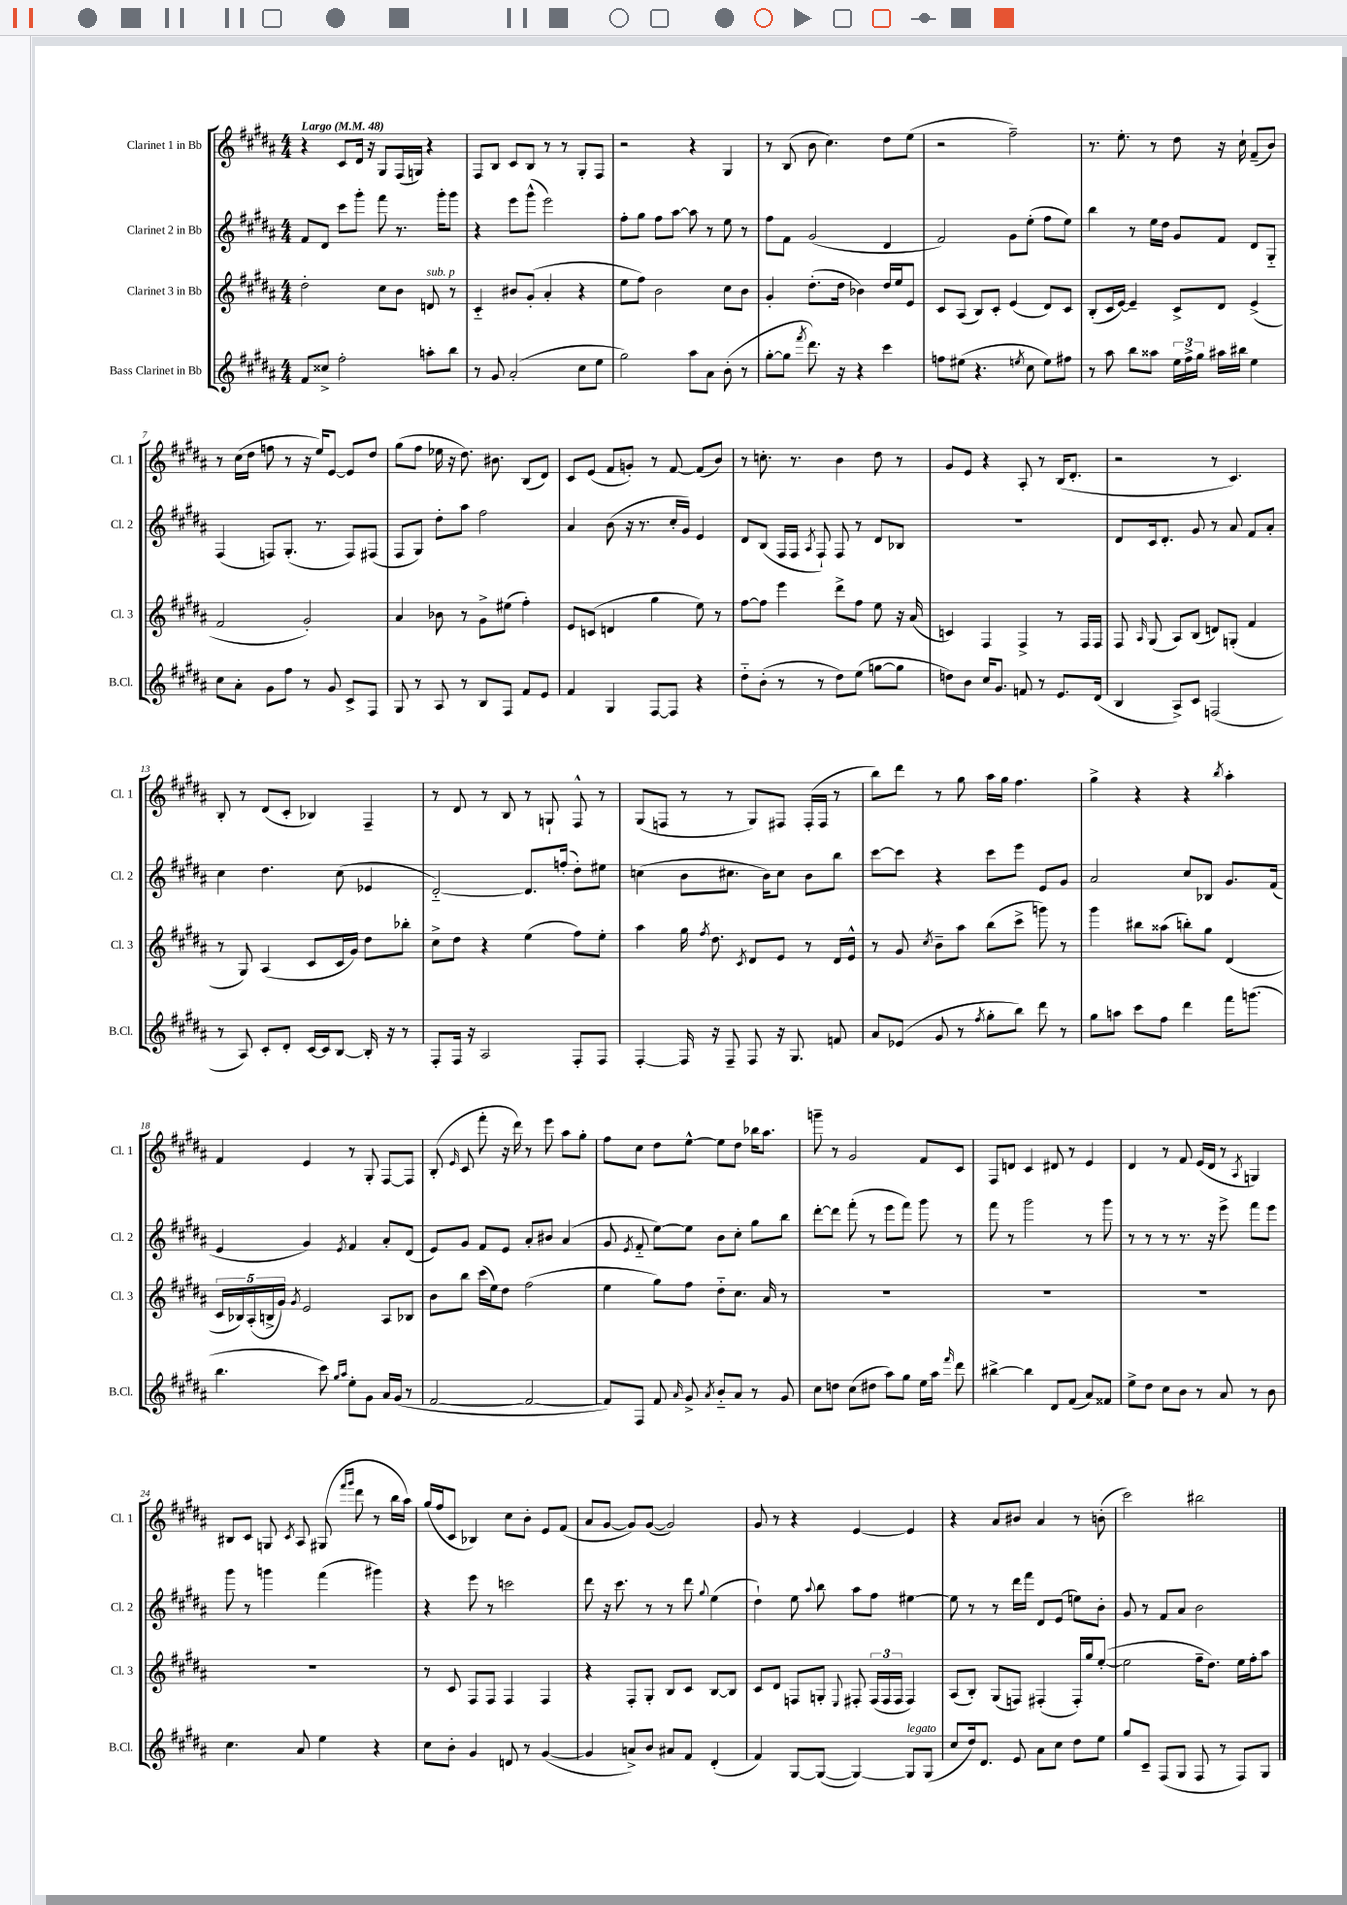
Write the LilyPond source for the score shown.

<<
\new StaffGroup <<
\new Staff = "s0" \with { instrumentName = "Clarinet 1 in Bb" shortInstrumentName = "Cl. 1" } {
    \clef treble \key b \major \numericTimeSignature \time 4/4 \tempo "Largo" 4 = 48
    \autoBeamOff r4 cis'8[ dis'16] r16 gis8[ fis16( g16]) r4 |
    fis8[ b8] cis'8[ b8] r8 r8 gis8[-. fis8] |
    r2 r4 gis4 |
    r8 b8( b'8 cis''4.) dis''8[ e''8]( |
    r2 fis''2--) |
    r8. e''8.-. r8 dis''8 r16 cis''16-! fis'8[--( b'8]) |
    r8 cis''16[( dis''16] f''8 r8 r16 e''16[) e'8]~ e'8[ dis''8] |
    gis''8[( fis''8] ees''16 r16 dis''8.) bis'8. b8[( dis'8]) |
    cis'8[ e'8]( fis'8[ g'8]-.) r8 fis'8~ fis'8[( b'8]) |
    r8 c''8.-. r8. b'4 dis''8 r8 |
    gis'8[ e'8] r4 ais8-. r8 b16[( dis'8.]-. |
    r2 r8 cis'4.) |
    b8-. r8 dis'8[( cis'8]-. bes4) fis4-- |
    r8 dis'8 r8 b8 r8 g8-! fis8-^ r8 |
    gis8[( f8] r8 r8 gis8[) fis8] fis16[-.( fis16] r8 |
    b''8[) dis'''8] r8 gis''8 ais''16[ gis''16] fis''4. |
    gis''4-> r4 r4 \acciaccatura { b''8 } ais''4-. |
    fis'4 e'4 r8 gis8-. fis8[~ fis8] |
    b8-.( \grace { e'16 } cis'8 fis'''8-. r16 dis'''16) r8 e'''8 ais''8[ gis''8]-. |
    fis''8[ cis''8] dis''8[ e''8]~-^ e''8[ dis''8] bes''16[ ais''8.] |
    g'''8-- r8 gis'2 fis'8[ cis'8] |
    fis8[ d'8] cis'4 dis'8 r8 e'4 |
    dis'4 r8 fis'8 e'16[( dis'16] r8 \acciaccatura { ais8 } g4) |
    bis8[ cis'8] g8 \acciaccatura { cis'8 } ais8 gis8( \grace { fis'''16[ gis'''16] } dis'''8 r8 b''16[ ais''16]) |
    gis''16[( fis''16 cis'8] bes4) cis''8[ b'8]-. e'8[ fis'8]( |
    ais'8[ gis'8]~ gis'8[) gis'8]~( gis'2) |
    gis'8 r8 r4 e'4~ e'4 |
    r4 ais'8[ bis'8] ais'4 r8 b'8-.( |
    cis'''2) bis''2 \bar "|." |
}
\new Staff = "s1" \with { instrumentName = "Clarinet 2 in Bb" shortInstrumentName = "Cl. 2" } {
    \clef treble \key b \major \numericTimeSignature \time 4/4
    \autoBeamOff fis'8[ dis'8] cis'''8[ gis'''8]-. fis'''8 r8. gis'''16[-. gis'''8] |
    r4 e'''8[ gis'''8]-^( e'''2) |
    fis''8[-. gis''8] fis''8[ ais''8]~ ais''8 r8 e''8 r8 |
    fis''8[ fis'8] gis'2( dis'4 |
    fis'2) gis'8[ e''8]-.( fis''8[ e''8]) |
    b''4 r8 e''16[ dis''16] gis'8[ fis'8] dis'8[ gis8]-_ |
    fis4( f8[) gis8.]-.( r8. f8[) fis8]( |
    fis8[ gis8]) dis''8[-. ais''8] fis''2 |
    ais'4 b'8( r16 r8. cis''16[-. gis'16]) e'4 |
    dis'8[ b8]( fis16[ fis16] \acciaccatura { ais8 } fis8-!) fis8 r8 dis'8[ bes8] |
    R1 |
    dis'8[ cis'16 dis'8.]-. gis'8 r8 ais'8 fis'8[ ais'8]-. |
    cis''4 dis''4. cis''8( ees'4 |
    dis'2~-_) dis'8.[ f''16]-.( dis''8[-.) eis''8] |
    c''4( b'8[ cis''8.] b'16[) cis''8] b'8[ b''8] |
    cis'''8[~ cis'''8] r4 cis'''8[ e'''8] e'8[ gis'8] |
    ais'2 cis''8[ bes8] gis'8.[ fis'16]( |
    e'4 gis'4) \acciaccatura { e'8 } fis'4 ais'8[-. dis'8]( |
    e'8[) gis'8] fis'8[ e'8] ais'8[-. bis'8] ais'4( |
    gis'8 \acciaccatura { e'8 } fis'8-_ e''8[~) e''8] b'8[ cis''8]-. gis''8[ b''8] |
    dis'''8[~-. dis'''8] fis'''8-.( r8 e'''8[ fis'''8]) gis'''8 r8 |
    fis'''8 r8 gis'''2 r8 gis'''8 |
    r8 r8 r8 r8. r16 e'''8-> fis'''8[ e'''8] |
    gis'''8 r8 g'''4 fis'''4( gis'''4) |
    r4 e'''8 r8 c'''2 |
    dis'''8 r16 cis'''8. r8 r8 dis'''8 \appoggiatura { gis''8 } e''4( |
    dis''4-!) e''8 \appoggiatura { ais''8 } b''8 ais''8[ fis''8] eis''4~ |
    eis''8 r8 r8 dis'''16[ fis'''16] dis'8[ e'8]( e''8[) b'8]-. |
    gis'8 r8 fis'8[ ais'8] b'2 \bar "|." |
}
\new Staff = "s2" \with { instrumentName = "Clarinet 3 in Bb" shortInstrumentName = "Cl. 3" } {
    \clef treble \key b \major \numericTimeSignature \time 4/4
    \autoBeamOff dis''2-. cis''8[ b'8] d'8^\markup { \italic "sub. p" } r8 |
    cis'4-_ bis'8[ gis'8]-.( ais'4-. r4 |
    e''8[ fis''8]) b'2 cis''8[ b'8] |
    gis'4-. dis''8.[-.( dis''16] bes'4) dis''16[ e''16 e'8] |
    cis'8[ ais8]( b8[) cis'8]-. e'4( dis'8[) cis'8] |
    b8[-.( cis'16 e'16]~) e'4-- cis'8[-> dis'8] e'4->( |
    fis'2 gis'2-.) |
    ais'4 bes'8 r8 gis'8[-> eis''8]( fis''4-.) |
    e'8[ c'8]( d'4 gis''4 e''8) r8 |
    fis''8[~ fis''8] e'''4 dis'''8[-> fis''8] e''8 r16 ais'16( |
    c'4) fis4 fis4-> r8 fis16[ fis16] |
    fis8 \grace { ais16 } gis8( ais8[) b8]( d'8[) g8]-.( fis'4 |
    r8 gis8) ais4( cis'8[ cis'16 gis'16]) dis''8[ bes''8]-. |
    cis''8[-> dis''8] r4 e''4( fis''8[) e''8]-. |
    ais''4 gis''16 \acciaccatura { fis''8 } dis''8. \acciaccatura { cis'8 } dis'8[ e'8] r8 dis'16[ e'16]-^ |
    r8 gis'8 \acciaccatura { cis''8 } b'8[-- ais''8] b''8[( cis'''8]-> g'''8) r8 |
    gis'''4 bis''8[ aisis''8]( b''8[-.) gis''8] dis'4( |
    \tuplet 5/4 { cis'16[ bes16) ais16-.( b16-> gis'16]) } \acciaccatura { gis'8 } e'2 ais8[ bes8] |
    b'8[ b''8] cis'''16[( e''16) dis''8] fis''2( |
    e''4 gis''8[) fis''8] dis''8[-_ cis''8.] ais'16 r8 |
    R1 |
    R1 |
    R1 |
    R1 |
    r8 cis'8 fis8[ fis8] fis4 fis4 |
    r4 fis8[-. gis8]-. b8[ cis'8] b8[~ b8] |
    cis'8[ dis'8] f8[ g8]-. \appoggiatura { e8 } fis8-. \tuplet 3/2 { fis16[( fis16 fis16] } fis4) |
    ais8[( b8]-.) gis8[( f8]) fis4-.( fis16[-.) gis''16 e''8]~-.( |
    e''2 fis''16[-- dis''8.]) e''16[ fis''16-. ais''8] \bar "|." |
}
\new Staff = "s3" \with { instrumentName = "Bass Clarinet in Bb" shortInstrumentName = "B.Cl." } {
    \clef treble \key b \major \numericTimeSignature \time 4/4
    \autoBeamOff fis'8[ cisis''8]-> fis''2-. a''8[-. b''8] |
    r8 gis'8 ais'2-.( cis''8[ e''8] |
    gis''2) ais''8[ ais'8] b'8-.( r8 |
    gis''8[~-. gis''8] \acciaccatura { fis'''8 } dis'''8.) r16 r4 cis'''4 |
    f''8[ eis''8]( r4. \acciaccatura { e''8 } cis''8 e''8[) fis''8] |
    r8 ais''8 b''8[ aisis''8] \tuplet 3/2 { e''16[ fis''16-> gis''16] } ais''16[ bis''16] e''4 |
    cis''8[ ais'8]-. gis'8[ fis''8] r8 gis'8 cis'8[-> fis8] |
    gis8 r8 ais8 r8 b8[ fis8] fis'8[ e'8] |
    fis'4 gis4 fis8[~ fis8] r4 |
    dis''8[-_ b'8]-.( r8 r8 dis''8[) e''8]( g''8[~ g''8] |
    d''8[) b'8] cis''16[ gis'8.] f'8 r8 e'8.[ dis'16]( |
    b4 ais8[->) cis'8] f2( |
    r8 ais8) cis'8[-. dis'8]-. cis'16[~ cis'16 b8]~ b16-. r16 r8 |
    fis8[-. fis16] r16 ais2 fis8[-. fis8] |
    fis4~-. fis16 r16 fis8-- fis8 r16 gis8. f'8 |
    ais'8[ ees'8]( gis'8 r8 \acciaccatura { fis''8 } gis''8[-. b''8]) dis'''8 r8 |
    gis''8[ a''8] cis'''8[ fis''8] dis'''4 fis'''16[ g'''8.]( |
    b''4. cis'''8) \grace { gis''16[ ais''16] } e''8[-. gis'8] ais'16[ gis'16]( r8 |
    fis'2~ fis'2~ |
    fis'8[) fis8] fis'8 \grace { ais'16 } gis'8-> \acciaccatura { ais'8 } b'8[-_ ais'8] r8 gis'8 |
    cis''8[ d''8] cis''8[( dis''8] ais''8[) gis''8] e''16[ ais''16] \grace { fis'''16 } dis'''8 |
    bis''4~-> bis''4 dis'8[ fis'8]( ais'8[) fisis'8] |
    e''8[-> dis''8] cis''8[ b'8] r8 ais'8 r8 b'8 |
    cis''4. ais'8 e''4 r4 |
    cis''8[ b'8]-. gis'4 d'8 r8 gis'4~( |
    gis'4 a'8[->) b'8] ais'8[ fis'8] dis'4-.( |
    fis'4) gis8[~ gis8]~( gis4~) gis8[^\markup { \italic "legato" } gis8]( |
    cis''8[ dis''16) dis'8.] e'8 ais'8[ cis''8] dis''8[ e''8] |
    gis''8[ cis'8]-- fis8[( gis8] fis8 r8 fis8[) gis8] \bar "|." |
}
>>
>>
